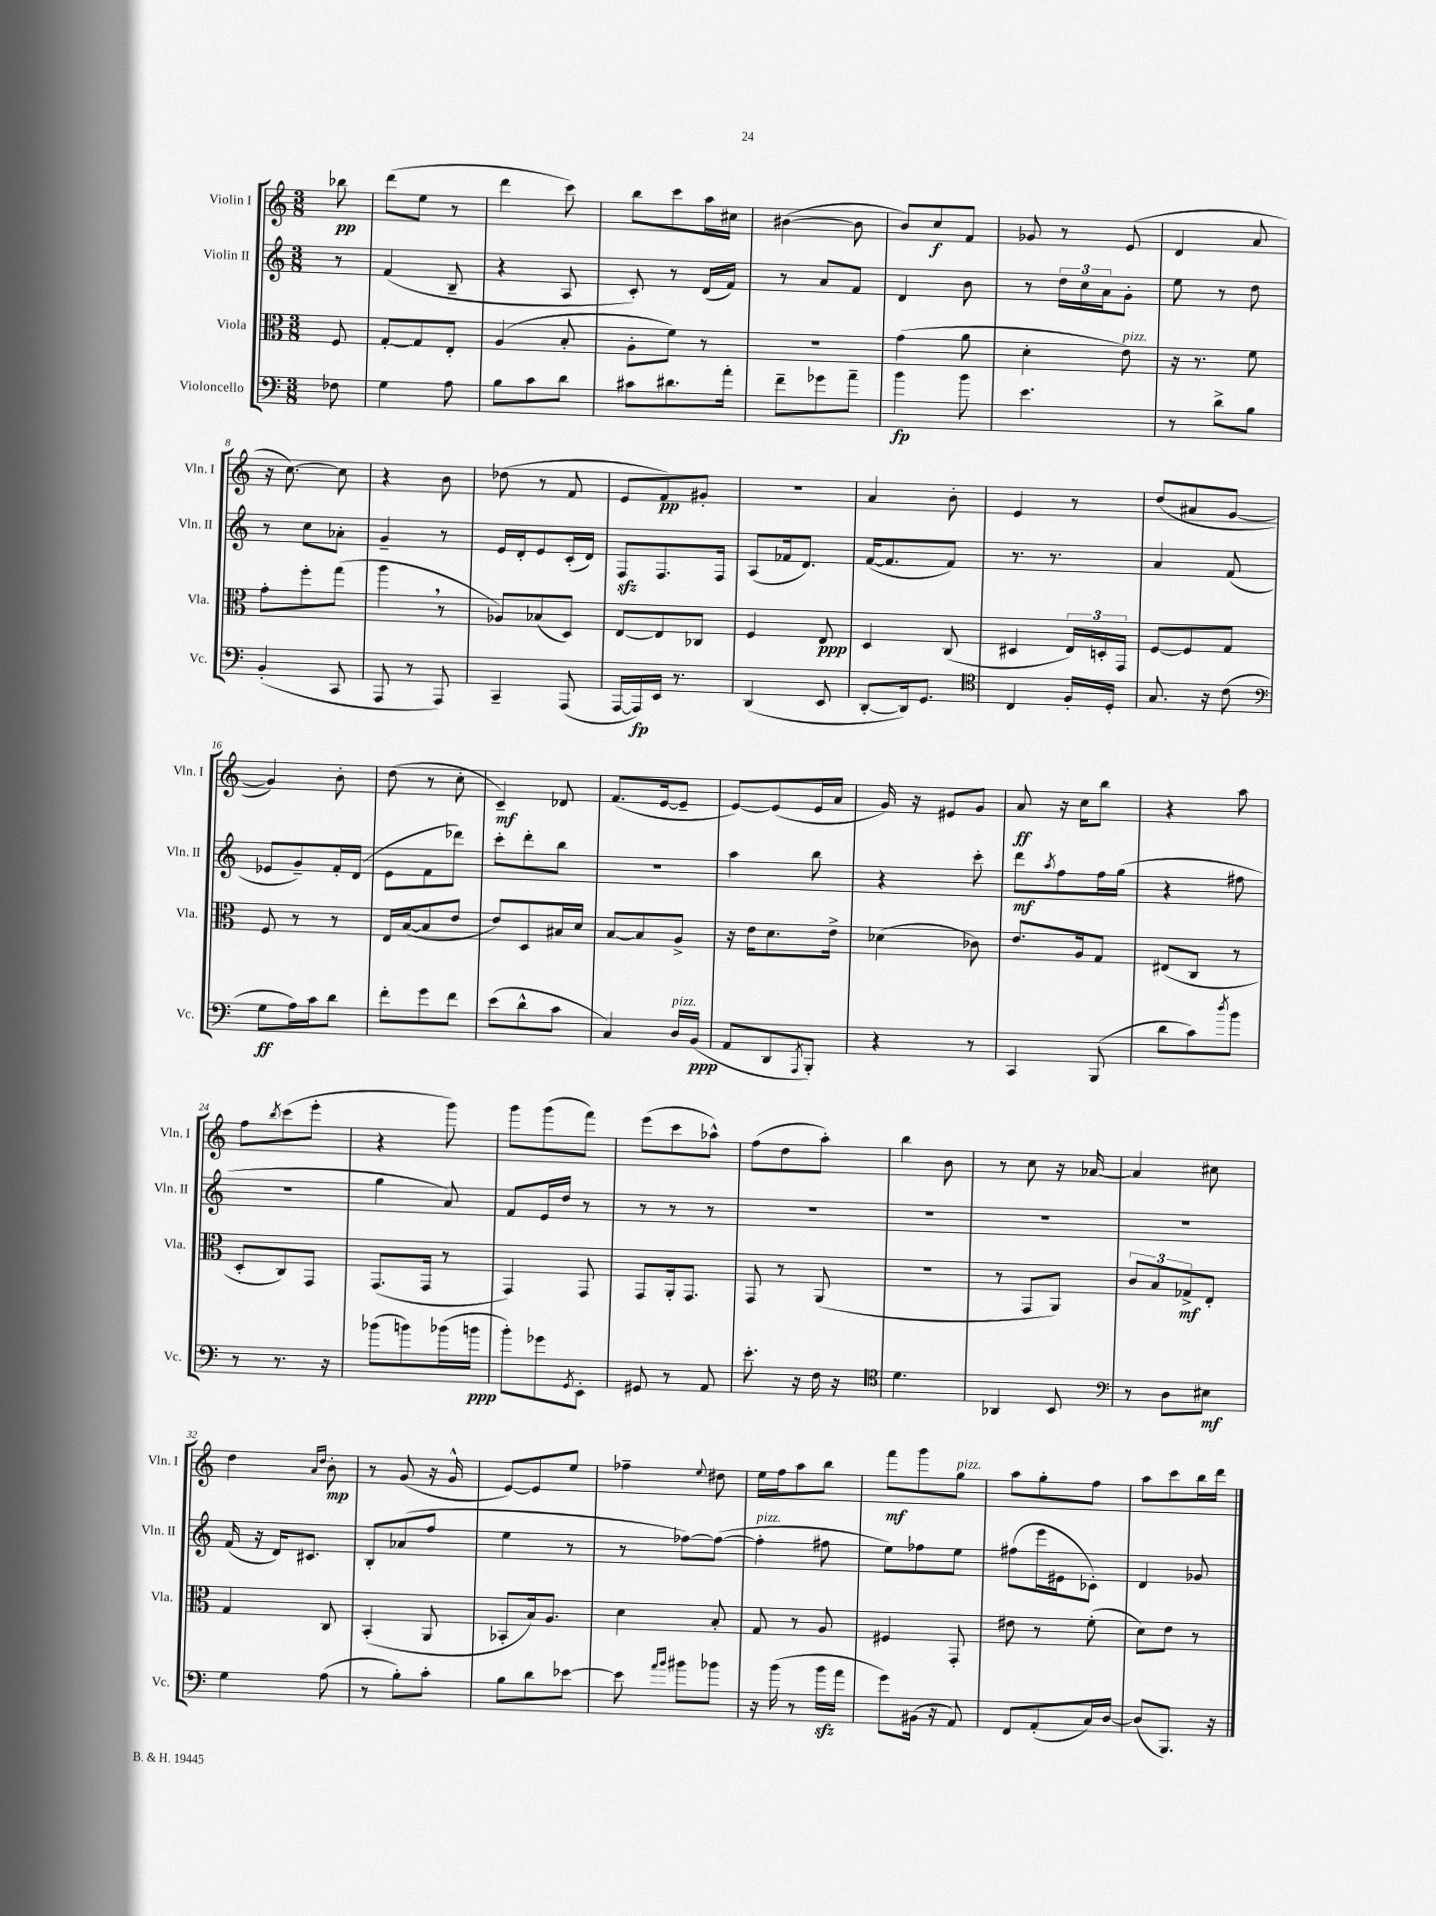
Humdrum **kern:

**kern	**kern	**kern	**kern
*staff4	*staff3	*staff2	*staff1
*clefF4	*clefC3	*clefG2	*clefG2
*k[]	*k[]	*k[]	*k[]
*M3/8	*M3/8	*M3/8	*M3/8
8F-	8F	8r	8bb-
=	=	=	=
4G	[8G'	(4f	(8ddd
.	8G]	.	8ee
8A	8E'	8B~	8r
=	=	=	=
8B	(4A	4r	4ddd
8c	.	.	.
8d	8B'	8A	8ccc)
=	=	=	=
8c#	8A'	8c')	8bb
8.d#	8f)	8r	8ccc
.	8r	(16d	16aa
16a'	.	16f)	16cc#
=	=	=	=
8f~	4.r	8r	([4b#
8g-	.	8a	.
8a~	.	8f	8b#]
=	=	=	=
4b	(4g	4d	8b)
.	.	.	8cc
8b	8a	8b	8f
=	=	=	=
4.e	4d'	8r	8g-
.	.	24dd	8r
.	.	24cc	.
.	.	24a	.
.	8e)	8g'	(8e
=	=	=	=
8r	16r	8ee	4d
.	8.r	.	.
8d^	.	8r	.
8B	8f	8dd	8a
=	=	=	=
(4BB'	8g'	8r	16r
.	.	.	[8.cc)
.	8ff'	8cc	.
8CC	(8gg	8a-'	8cc]
=	=	=	=
8AAA	4aa	4g~	4r
8r	.	.	.
8AAA)	8r	8r	8b
=	=	=	=
4CC~	8A-)	16e	(8dd-
.	.	16d'	.
.	(8B-	8e	8r
(8AAA	8D)	(16c'	8f
.	.	16d)	.
=	=	=	=
[16AAA	[8E	8F	8e
16AAA])	.	.	.
16EE	8E]	8.F	8f)
8.r	.	.	.
.	8C-	.	8g#'
.	.	16F	.
=	=	=	=
(4DD	4F	(8A	4.r
.	.	16f-	.
.	.	8.d)	.
8EE	8E	.	.
=	=	=	=
[8DD'	4D	([16f	4a
.	.	8.f]	.
16DD])	.	.	.
8.GG	.	.	.
.	(8C	8f)	8b'
=	=	=	=
*clefC4	*	*	*
4C	4D#	8.r	4e
.	.	8.r	.
16F'	24E)	.	8r
.	24D'	.	.
16D'	.	.	.
.	24GG	.	.
=	=	=	=
8.G	[8F	4a	(8dd
.	8F]	.	8a#
16r	.	.	.
(8c	8G	(8f	[8g
=	=	=	=
*clefF4	*	*	*
8G	8F	8e-	4g])
16A)	8r	8g~)	.
16c	.	.	.
8d	8r	16f'	8b'
.	.	(16d	.
=	=	=	=
8f'	16E	8e	(8dd
.	([16B	.	.
8g	8B]	8f	8r
8f	8e	8ddd-)	8cc'
=	=	=	=
(8e	8e)	8ccc'	4c~)
8d^^	8D	8ddd'	.
8c	16B#	8bb	8d-
.	16d	.	.
=	=	=	=
4C)	[8B	4.r	(8.f
.	8B]	.	.
.	.	.	[16e
16D	8A^	.	8e~]
(16BB	.	.	.
=	=	=	=
8AA	16r	4aa	[8e)
.	16e	.	.
8DD	8.d	.	(8e]
8qAAA	.	.	.
8BBB')	.	8bb	16e
.	16e^	.	16a
=	=	=	=
4r	(4d-	4r	16g)
.	.	.	16r
.	.	.	8e#
8r	8c-)	8ccc'	8g
=	=	=	=
4CC	8.e	8ddd	8a
.	.	8qaa	.
.	.	8ff	16r
.	16A	.	16cc
(8BBB	8G	16ff	8bb
.	.	(16gg	.
=	=	=	=
8d	(8E#	4r	4r
8c)	8C	.	.
8qdd	.	.	.
8b	8r	8ff#	8aa
=	=	=	=
8r	8D'	4.r	8ff
.	.	.	8qbb
8.r	8C)	.	(8ccc
.	8GG	.	8eee'
16r	.	.	.
=	=	=	=
(8b-	(8.GG	4gg	4r
8b)	.	.	.
.	16GG	.	.
(16b-	8r	8a)	8ggg)
16b	.	.	.
=	=	=	=
8b')	4GG)	8f	8ggg
8g-	.	16e	(8ggg
.	.	16dd	.
8qGG	.	.	.
8EE'	8GG	8r	8fff)
=	=	=	=
8GG#	8GG	8r	(8eee
8r	16AA'	8r	8ccc
.	8.GG	.	.
8AA	.	8r	8aa-^^)
=	=	=	=
8.e'	8GG	4.r	(8ff
.	8r	.	8dd
16r	.	.	.
16F	(8AA	.	8aa')
16r	.	.	.
=	=	=	=
*clefC4	*	*	*
4.d	4.r	4.r	4bb
.	.	.	8b
=	=	=	=
4AA-	8r	4.r	8r
.	8GG	.	8cc
8BB	8AA)	.	16r
.	.	.	[16a-
=	=	=	=
*clefF4	*	*	*
8r	12c	4.r	4a-]
.	12B	.	.
8D	.	.	.
.	12G-^	.	.
8E#	8E'	.	8cc#
=	=	=	=
4G	4G	(16f	4dd
.	.	16r	.
.	.	16d)	.
.	.	8.c#	.
.	.	.	16qqa
.	.	.	16qqdd
(8A	8C	.	8b'
=	=	=	=
8r	(4BB'	8B'	8r
8B')	.	(8a-	(8g
8c'	8AA	8ff	16r
.	.	.	16g^^
=	=	=	=
8B	8BB-'	4ee	[8e)
8d	16B)	.	8e]
.	8.A	.	.
[8e-	.	8r	8ee
=	=	=	=
8e-]	4d	8r	4ff-~
16qqa	.	.	.
16qqb	.	.	.
8b#	.	[8ff-)	.
.	.	.	8qqee
8b-	8B'	(8ff-_	8dd#
=	=	=	=
16r	8G	4ff-']	16ee
(16b	.	.	16ff
8r	8r	.	8aa
16b	8A	8ff#	8bb
16a	.	.	.
=	=	=	=
8g)	4F#	8ee)	8fff
(16BB#	.	8ff-	8ggg
16r	.	.	.
8AA)	8GG'	8ee	8gg
=	=	=	=
8FF	8e#	(8ff#	8aa
(8AA'	8r	16eee	8gg'
.	.	16e#	.
16C)	(8f'	8c-')	8ff
[16D	.	.	.
=	=	=	=
(8D]	8d)	4d	8aa
8.BBB)	8e	.	8ccc
.	8r	8g-	16bb
16r	.	.	16ddd
==	==	==	==
*-	*-	*-	*-
